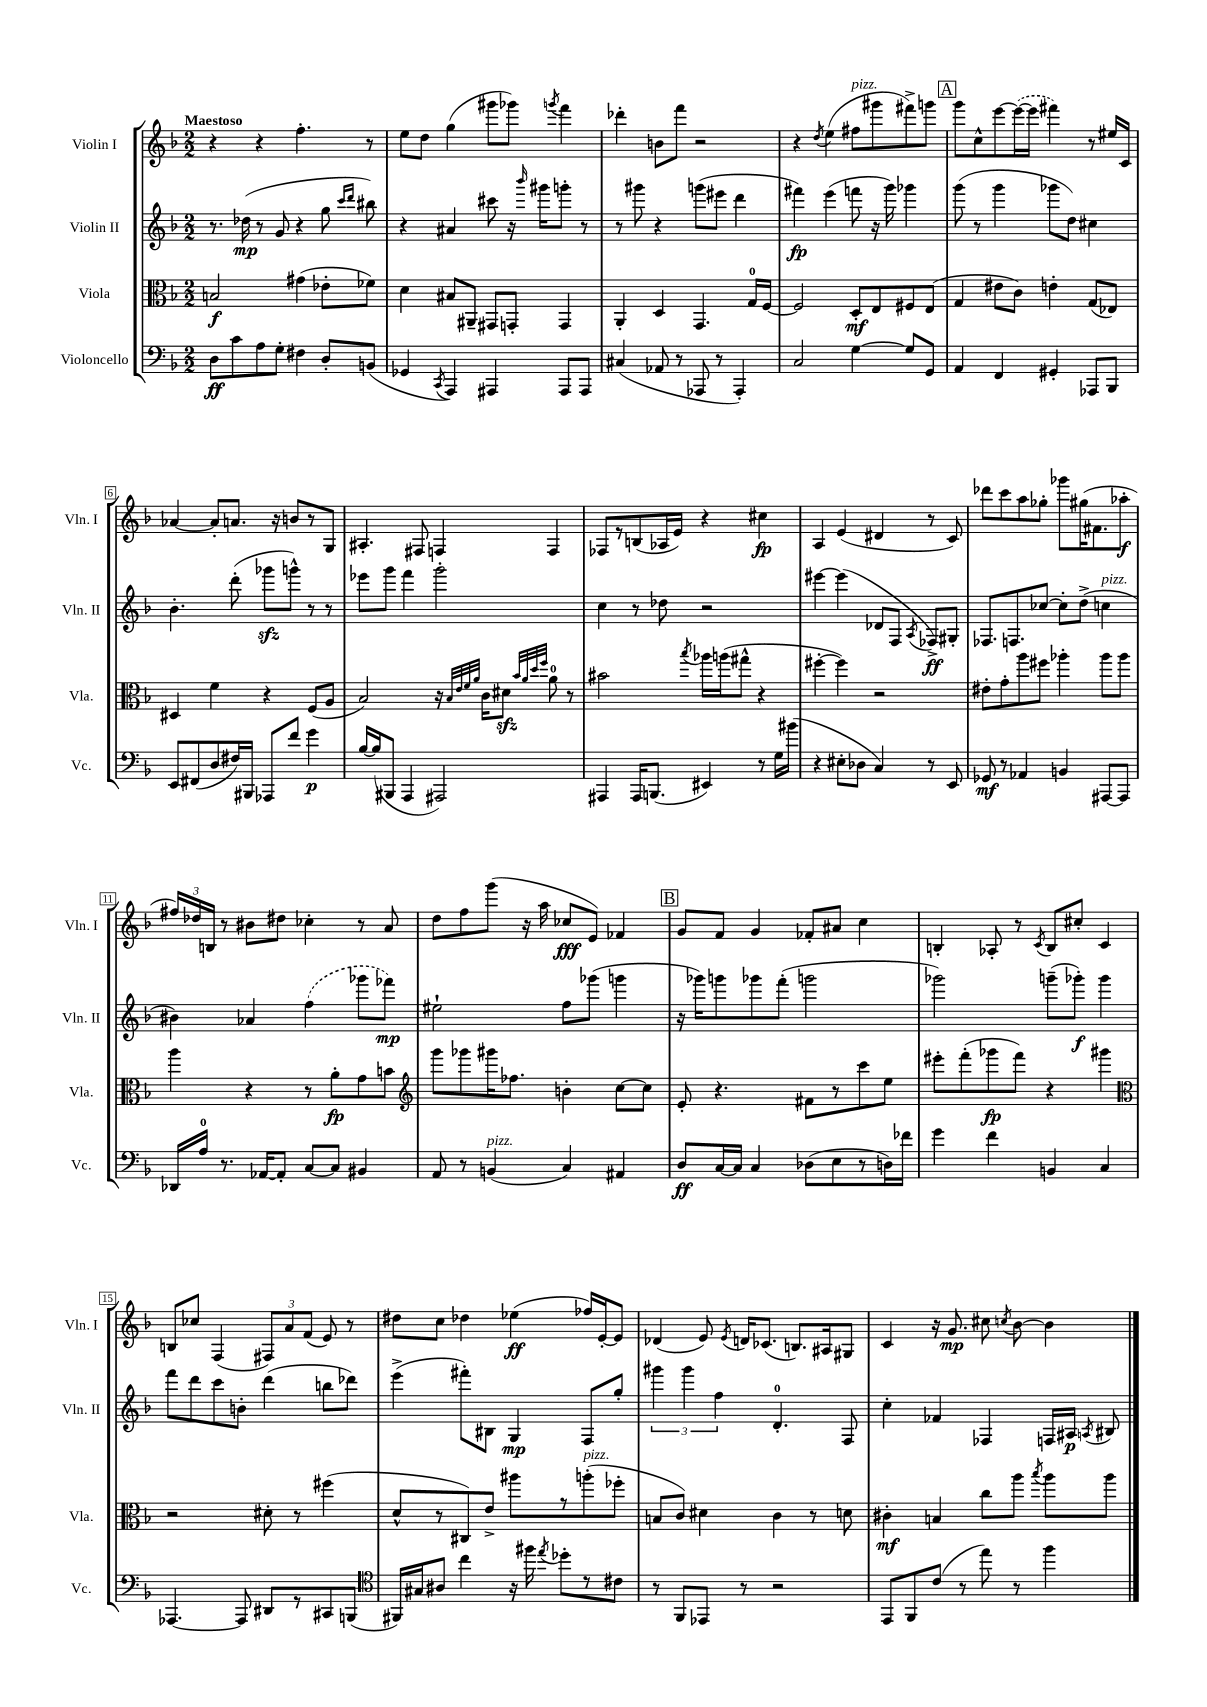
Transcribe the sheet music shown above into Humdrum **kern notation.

**kern	**dynam	**kern	**dynam	**kern	**dynam	**kern	**dynam
*part4	*part4	*part3	*part3	*part2	*part2	*part1	*part1
*staff4	*staff4	*staff3	*staff3	*staff2	*staff2	*staff1	*staff1
*I"Violoncello	*	*I"Viola	*	*I"Violin II	*	*I"Violin I	*
*I'Vc.	*	*I'Vla.	*	*I'Vln. II	*	*I'Vln. I	*
*clefF4	*	*clefC3	*	*clefG2	*	*clefG2	*
*k[b-]	*	*k[b-]	*	*k[b-]	*	*k[b-]	*
*M2/2	*	*M2/2	*	*M2/2	*	*M2/2	*
=1	=1	=1	=1	=1	=1	=1	=1
!	!	!	!	!	!	!LO:TX:a:B:t=Maestoso	!
8D\L	ff	2Bn/	f	8.r	.	4r	.
8c\	.	.	.	.	.	.	.
.	.	.	.	(16dd-X\	mp	.	.
8A\	.	.	.	8r	.	4r	.
8G'\J	.	.	.	8g/	.	.	.
4F#X\	.	(4g#X\	.	4r	.	4.ff'\	.
8D'/L	.	8e-X'\L	.	8gg\	.	.	.
.	.	.	.	16qqccc/LL	.	.	.
.	.	.	.	16qqddd/JJ	.	.	.
(8BBn/J	.	8f-X\J)	.	8bb#X\)	.	8r	.
=2	=2	=2	=2	=2	=2	=2	=2
4GG-X/	.	4d\	.	4r	.	8ee\L	.
.	.	.	.	.	.	8dd\J	.
8qCC/	.	.	.	.	.	.	.
4AAA/)	.	8B#X/L	.	4a#X/	.	(4gg\	.
.	.	8AA#X~/J	.	.	.	.	.
4AAA#X/	.	8GG#X/L	.	8ccc#X\	.	8ggg#X\L	.
.	.	8GGn'/J	.	16r	.	8ggg-X\J)	.
.	.	.	.	16qqbbb-/	.	.	.
.	.	.	.	16ggg#X\KL	.	.	.
.	.	.	.	.	.	8qgggn/	.
8AAA#/L	.	4GG/	.	8gggn'\J	.	4fff\	.
8AAA#/J	.	.	.	8r	.	.	.
=3	=3	=3	=3	=3	=3	=3	=3
(4C#X/	.	4AA'/	.	8r	.	4ddd-X'\	.
.	.	.	.	8ggg#X\	.	.	.
8AA-X/	.	4D/	.	4r	.	8bn\L	.
8r	.	.	.	.	.	8fff\J	.
8AAA-X/	.	4.GG/	.	(8gggn\L	.	2r	.
8r	.	.	.	8eee#X\J	.	.	.
4AAA-'/)	.	.	.	4ddd\	.	.	.
.	.	16G/LL	.	.	.	.	.
.	.	[16F/JJ	.	.	.	.	.
=4	=4	=4	=4	=4	=4	=4	=4
2C/	.	2F/]	.	4fff#X\)	fp	4r	.
.	.	.	.	.	.	8qdd/	.
.	.	.	.	(4eee\	.	(4ee\	.
!	!	!	!	!	!	!LO:TX:a:i:t=pizz.	!
[4G\	.	8D'/L	mf	8fffn\	.	8ff#X\L	.
.	.	8E/	.	16r	.	8ggg#X\	.
.	.	.	.	16ggg\)	.	.	.
8G/L]	.	8F#X/	.	4ggg-X\	.	8fff#X^\)	.
8GG/J	.	(8E/J	.	.	.	8gggn\J	.
!!LO:REH:place=s1:t=A
=5	=5	=5	=5	=5	=5	=5	=5
4AA/	.	4G/	.	(8ggg\	.	8ggg\L	.
.	.	.	.	8r	.	8cc^^\	.
4FF/	.	8e#X\L	.	4ggg\	.	[8eee\	.
.	.	8c\J)	.	.	.	(16eee\L_	.
.	.	.	.	.	.	16eee\JJ]	.
4GG#X'/	.	4en'\	.	8ggg-X\L	.	4fff#X\)	.
.	.	.	.	8dd\J)	.	.	.
8AAA-X/L	.	(8G/L	.	4cc#X\	.	8r	.
8BBB-/J	.	8E-X/J)	.	.	.	16ee#X/LL	.
.	.	.	.	.	.	16c/JJ	.
!!LO:LB:g=z
=6	=6	=6	=6	=6	=6	=6	=6
8EE/L	.	4D#X/	.	4.b-'\	.	[4a-X/	.
(8FF#X/	.	.	.	.	.	.	.
8D/	.	4f\	.	.	.	8a-'/L]	.
16F#X/L)	.	.	.	(8ddd'\	.	8.an/J	.
16BBB#X/JJ	.	.	.	.	.	.	.
8AAA-X/L	.	4r	.	8ggg-Xzz\L	.	.	.
.	.	.	.	.	.	16r	.
8f/J	.	.	.	8gggn^^\J)	.	8bn/L	.
4g\	p	(8F/L	.	8r	.	8r	.
.	.	8A/J	.	8r	.	8G/J	.
=7	=7	=7	=7	=7	=7	=7	=7
[16B-/LL	.	2B-/)	.	8eee-X\L	.	4.A#X'/	.
(16B-/J]	.	.	.	.	.	.	.
8BBB#X/J	.	.	.	8ggg\J	.	.	.
4AAA/	.	.	.	4fff\	.	.	.
.	.	.	.	.	.	8F#X/	.
2AAA#X/)	.	16r	.	2ggg'\	.	4Fn/	.
.	.	32qqB-/LLL	.	.	.	.	.
.	.	32qqe/	.	.	.	.	.
.	.	32qqf/	.	.	.	.	.
.	.	32qqa/JJJ	.	.	.	.	.
.	.	16c\KL	.	.	.	.	.
.	.	8d#Xzz\J	.	.	.	.	.
.	.	32qqb-/LLL	.	.	.	.	.
.	.	32qqa/	.	.	.	.	.
.	.	32qqdd/	.	.	.	.	.
.	.	32qqff/JJJ	.	.	.	.	.
.	.	8a\	.	.	.	4F/	.
.	.	8r	.	.	.	.	.
=8	=8	=8	=8	=8	=8	=8	=8
4AAA#X/	.	2b#X\	.	4cc\	.	8F-X/L	.
.	.	.	.	.	.	8r	.
16AAA#/KL	.	.	.	8r	.	(8Bn/	.
(8.BBBn/J	.	.	.	.	.	.	.
.	.	.	.	8dd-X\	.	16A-X/L	.
.	.	.	.	.	.	16e/JJ)	.
.	.	8qbb-/	.	.	.	.	.
4EE#X/)	.	16aa-X\LL	.	2r	.	4r	.
.	.	(16aan\J	.	.	.	.	.
.	.	8gg#X^^\J	.	.	.	.	.
8r	.	4r	.	.	.	4cc#X\	fp
16G\LL	.	.	.	.	.	.	.
(16b#X\JJ	.	.	.	.	.	.	.
=9	=9	=9	=9	=9	=9	=9	=9
4r	.	[4ff#X'\	.	[4eee#X\	.	4A/	.
8E#X'\L	.	4ff#\])	.	(4eee#\]	.	(4e/	.
8D-X\J	.	.	.	.	.	.	.
4C/)	.	2r	.	8d-X/L	.	4d#X/	.
.	.	.	.	8F/J	.	.	.
.	.	.	.	8qA/	.	.	.
8r	.	.	.	8F-X^/L)	ff	8r	.
8EE/	.	.	.	8G#X'/J	.	8c/)	.
=10	=10	=10	=10	=10	=10	=10	=10
8GG-X/	mf	8e#X'\L	.	8.F-X/L	.	8ddd-X\L	.
8r	.	8g'\	.	.	.	8ccc\	.
.	.	.	.	8.Fn/	.	.	.
4AA-X/	.	8aa\	.	.	.	8aa\	.
.	.	8ff#X\J	.	[8cc-X/J	.	8gg-X'\J	.
4BBn/	.	4aa-X'\	.	8cc-'\L]	.	8ggg-X\L	.
.	.	.	.	(8dd^\J	.	(16gg#X\K	.
.	.	.	.	.	.	8.f#X\	.
!	!	!	!	!LO:TX:a:i:t=pizz.	!	!	!
[8AAA#X/L	.	8aa-\L	.	4ccn\	.	.	.
8AAA#/J]	.	8aa-\J	.	.	.	8aa-X'\J	f
!!LO:LB:g=z
=11	=11	=11	=11	=11	=11	=11	=11
16DD-X/LL	.	4aa\	.	4b#X\)	.	24ff#X/LL)	.
.	.	.	.	.	.	24dd-X/	.
16A/JJ	.	.	.	.	.	.	.
.	.	.	.	.	.	24Bn/JJ	.
8.r	.	.	.	.	.	8r	.
.	.	4r	.	4a-X/	.	8b#X\L	.
[16AA-X/KL	.	.	.	.	.	.	.
8AA-'/J]	.	.	.	.	.	8dd#X\J	.
[8C/L	.	8r	.	(4ff\	.	4cc-X'\	.
8C/J]	.	8a'\L	fp	.	.	.	.
4BB#X/	.	8g\	.	8ggg-X\L	.	8r	.
.	.	8bn\J	.	8fff-X\J)	mp	8a/	.
=12	=12	=12	=12	=12	=12	=12	=12
*	*	*clefG2	*	*	*	*	*
8AA/	.	8ggg\L	.	2ee#X`\	.	8dd\L	.
8r	.	8ggg-X\	.	.	.	8ff\	.
!LO:TX:a:i:t=pizz.	!	!	!	!	!	!	!
(4BBn/	.	16ggg#X\K	.	.	.	(8ggg\J	.
.	.	8.ff-X\J	.	.	.	.	.
.	.	.	.	.	.	16r	.
.	.	.	.	.	.	16aa\	.
4C/)	.	4bn'\	.	8ff\L	.	8cc-X/L	fff
.	.	.	.	(8ggg-X\J	.	8e/J)	.
4AA#X/	.	[8cc\L	.	4gggn\	.	4f-X/	.
.	.	8cc\J]	.	.	.	.	.
!!LO:REH:place=s1:t=B
=13	=13	=13	=13	=13	=13	=13	=13
8D/L	ff	8e'/	.	16r	.	8g/L	.
.	.	.	.	16ggg-X\KL)	.	.	.
[16C/L	.	4.r	.	8gggn\	.	8f/J	.
16C/JJ]	.	.	.	.	.	.	.
4C/	.	.	.	8ggg-X\	.	4g/	.
.	.	.	.	(8fff'\J	.	.	.
(8D-X\L	.	8f#X\L	.	2gggn\	.	8f-X'/L	.
8E\	.	8r	.	.	.	8a#X/J	.
8r	.	8ccc\	.	.	.	4cc\	.
16Dn\L)	.	8ee\J	.	.	.	.	.
16f-X\JJ	.	.	.	.	.	.	.
=14	=14	=14	=14	=14	=14	=14	=14
4g\	.	8eee#X'\L	.	2ggg-X\)	.	4Bn'/	.
.	.	(8fff'\	.	.	.	.	.
4f\	.	8ggg-X\	fp	.	.	8A-X'/	.
.	.	8fff\J)	.	.	.	8r	.
.	.	.	.	.	.	8qc/	.
4BBn/	.	4r	.	(8gggn~\L	.	8B/L	.
.	.	.	.	8ggg-X'\J)	f	8cc#X'/J	.
4C/	.	4ggg#X\	.	4ggg-\	.	4c/	.
!!LO:LB:g=z
=15	=15	=15	=15	=15	=15	=15	=15
*	*	*clefC3	*	*	*	*	*
[4.AAA-X/	.	2r	.	8fff\L	.	8Bn/L	.
.	.	.	.	8ddd\	.	8cc-X/J	.
.	.	.	.	8ccc\	.	(4F/	.
8AAA-/]	.	.	.	8bn'\J	.	.	.
8DD#X/L	.	8d#X'\	.	(4ddd\	.	12F#X/L)	.
.	.	.	.	.	.	12a/	.
8r	.	8r	.	.	.	.	.
.	.	.	.	.	.	(12f/J	.
8CC#X/	.	(4ff#X\	.	8bbn\L	.	8e/)	.
(8BBBn/J	.	.	.	8ddd-X\J)	.	8r	.
=16	=16	=16	=16	=16	=16	=16	=16
*clefC4	*	*	*	*	*	*	*
16FF#X/LL)	.	8d^^/L	.	(4eee^\	.	8dd#X\L	.
16G#X/J	.	.	.	.	.	.	.
8A#X/J	.	8r	.	.	.	8cc\J	.
4cc\	.	8C#X/)	.	8fff#X'\L)	.	4dd-X\	.
.	.	8e^/J	.	8B#X\J	.	.	.
16r	.	8aa#X\L	.	4G/	mp	(4ee-X\	ff
16ff#X\	.	.	.	.	.	.	.
8qee/	.	.	.	.	.	.	.
8dd-X'\L	.	8r	.	.	.	.	.
!	!	!LO:TX:a:i:t=pizz.	!	!	!	!	!
8r	.	(8aan'\	.	8F/L	.	16ff-X/LL)	.
.	.	.	.	.	.	[16e'/J	.
8c#X\J	.	8ff-X'\J	.	8gg'/J	.	8e/J]	.
=17	=17	=17	=17	=17	=17	=17	=17
8r	.	8Bn/L	.	6ggg#X\	.	(4d-X/	.
8FF/L	.	8c/J)	.	.	.	.	.
.	.	.	.	6ggg#\	.	.	.
8EE-X/J	.	4d#X\	.	.	.	8e/)	.
.	.	.	.	6ff\	.	.	.
.	.	.	.	.	.	8qe/	.
8r	.	.	.	.	.	16dn/KL	.
.	.	.	.	.	.	(8.c-X/J	.
2r	.	4c\	.	4.d'/	.	.	.
.	.	.	.	.	.	8.Bn/L)	.
.	.	8r	.	.	.	.	.
.	.	.	.	.	.	16A#X/k	.
.	.	8dn\	.	8F/	.	8G#X/J	.
=18	=18	=18	=18	=18	=18	=18	=18
8EE/L	.	4c#X'\	mf	4cc'\	.	4c/	.
8FF/	.	.	.	.	.	.	.
(8c/J	.	4Bn/	.	4f-X/	.	16r	.
.	.	.	.	.	.	8.g/	mp
8r	.	.	.	.	.	.	.
8ee\)	.	8cc\L	.	4F-X/	.	8cc#X\	.
.	.	.	.	.	.	8qccn/	.
8r	.	8aa\J	.	.	.	[8b-\	.
.	.	8qbb-/	.	.	.	.	.
4ff\	.	8aa\L	.	16Fn/LL	.	4b-\]	.
.	.	.	.	16A#X/JJ	p	.	.
.	.	.	.	8qAn/	.	.	.
.	.	8aa\J	.	8B#X/	.	.	.
==	==	==	==	==	==	==	==
*-	*-	*-	*-	*-	*-	*-	*-
